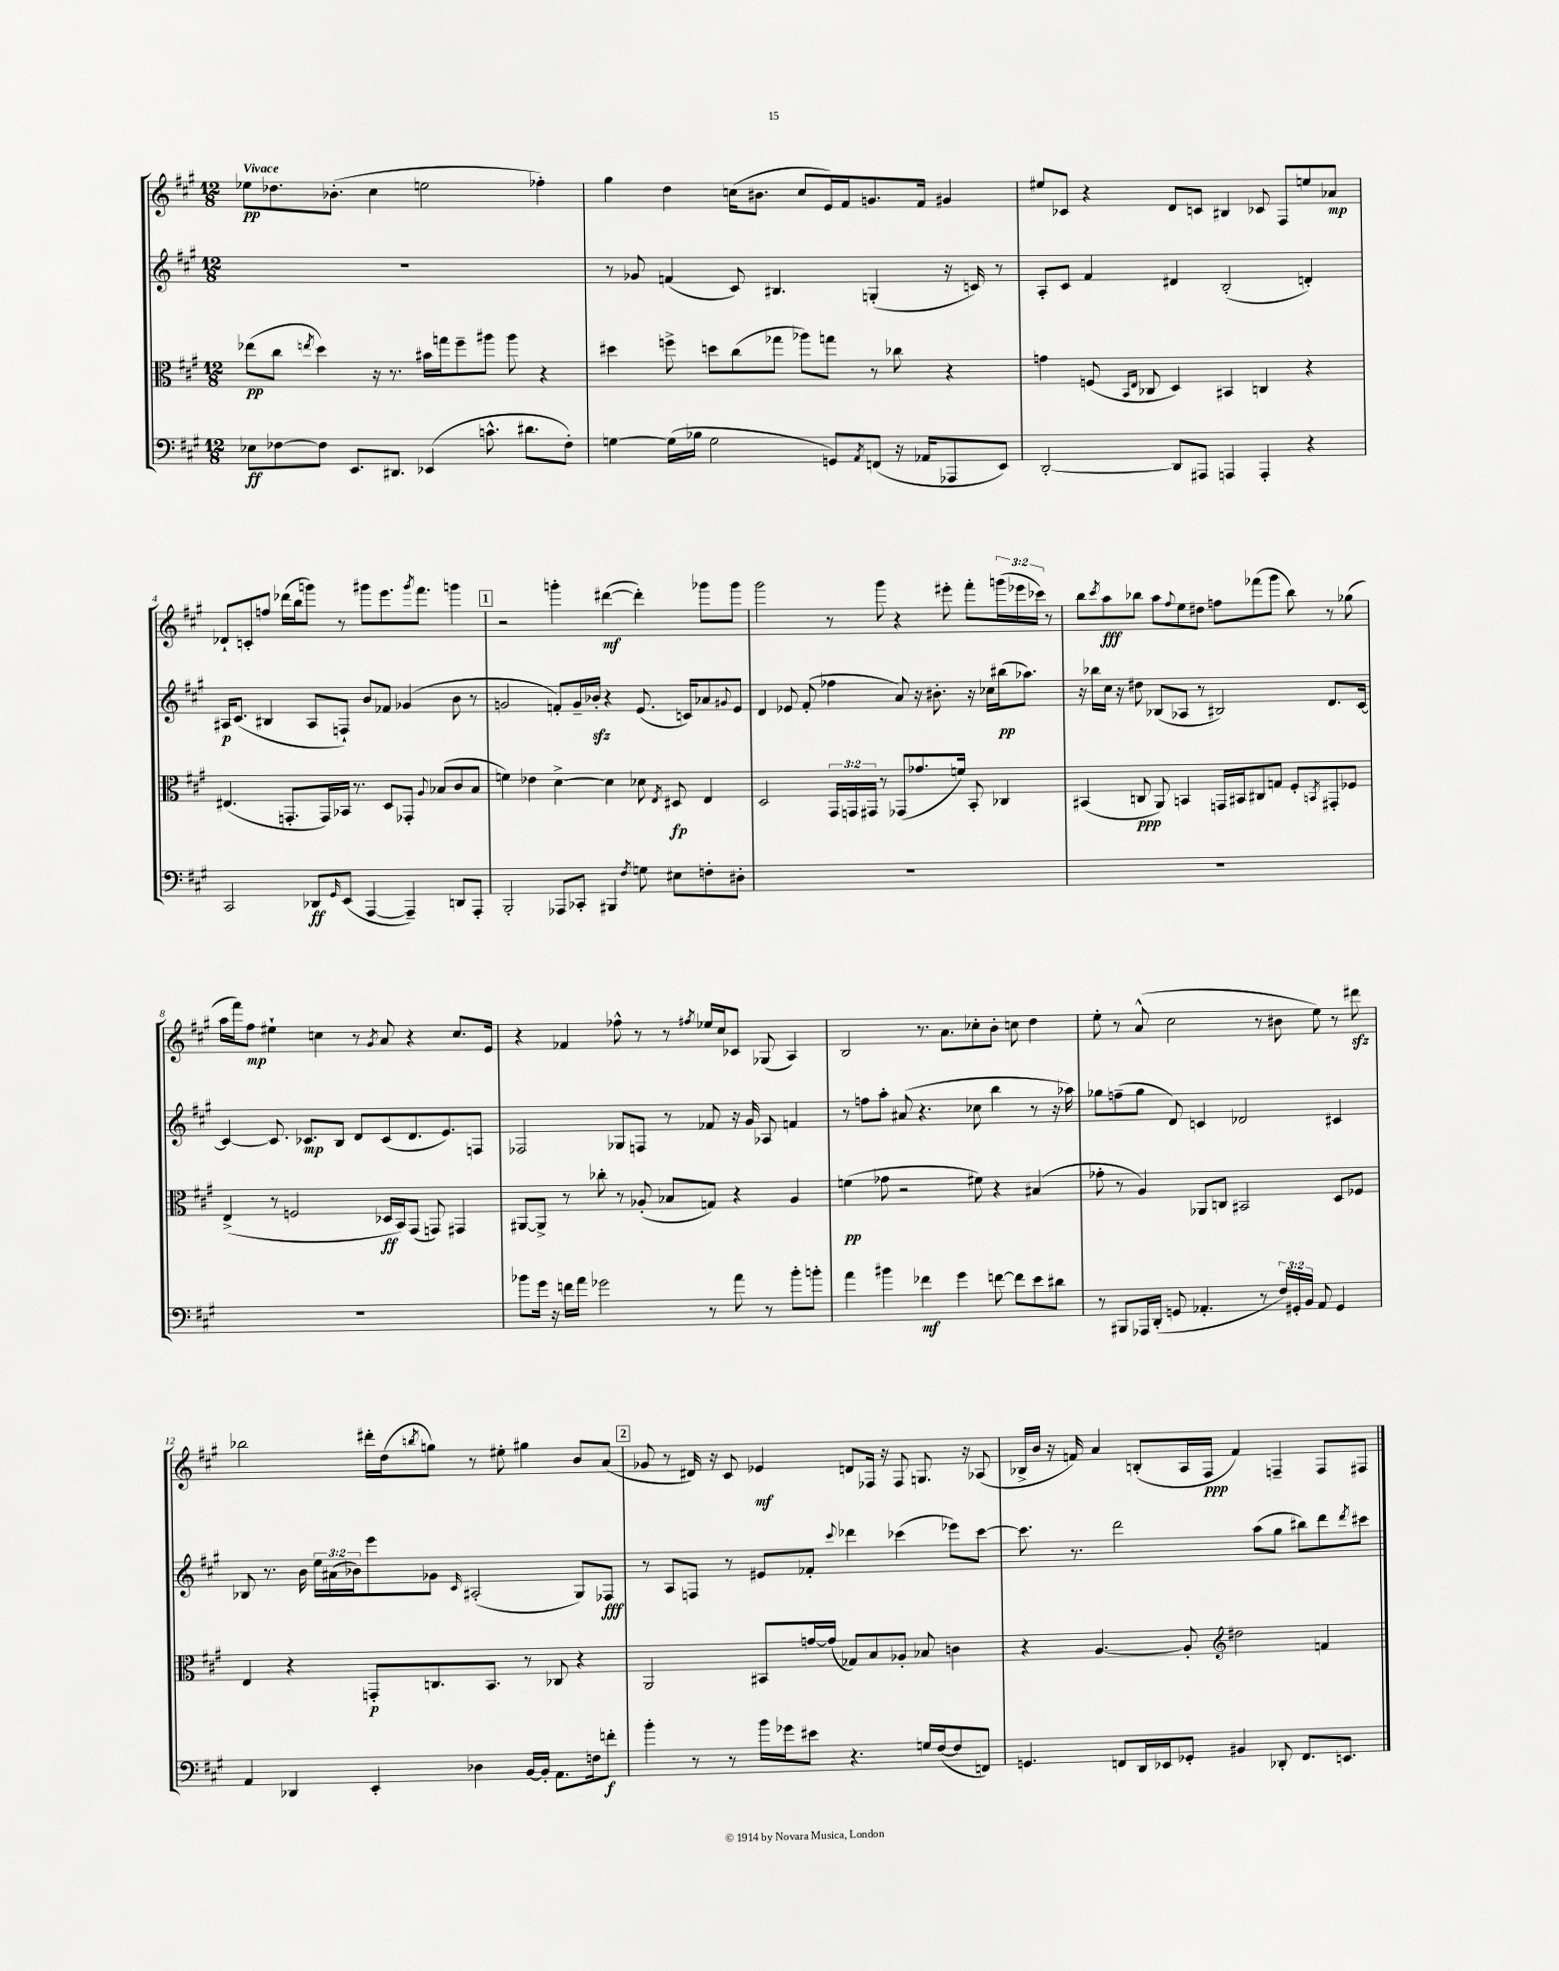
<<
\new StaffGroup <<
\new Staff = "s0" {
    \clef treble \key a \major \numericTimeSignature \time 12/8 \override Staff.TupletNumber.text = #tuplet-number::calc-fraction-text \tempo "Vivace"
    ees''8\pp des''8. bes'8.-.( cis''4 e''2 fes''4-.) |
    gis''4 d''4 c''16( bis'8. c''8 e'16) fis'16 g'8. fis'16 gis'4 |
    eis''8 ces'8 r4 d'8 c'8 bis4 ces'8 fis8 e''8 aes'8\mp |
    des'8-! c'8-. f''8 des'''16( b''16 g'''8) r8 gis'''8 e'''8. \acciaccatura { gis'''8 } fis'''8. g'''4 |
    \mark \markup { \box "1" } r2 g'''4-. dis'''4~\mf( dis'''4-.) ges'''8 ges'''8 |
    gis'''2 r8 gis'''8 r4 eis'''8-. fis'''8-. \tuplet 3/2 { g'''16( ees'''16 ces'''16) } r8 |
    b''8 \acciaccatura { cis'''8 } a''8\fff bes''8 a''8 \appoggiatura { fis''8 } e''8 dis''8 f''8 fes'''8( gis'''8 bes''8) r8 ges''8( |
    a''16 fis'''16) fis''8\mp eis''4-! c''4 r8 \acciaccatura { gis'8 } a'8 r4 c''8. e'16 |
    r4 fes'4 fes''8-^ r8 r8 \acciaccatura { fis''8 } ees''16 cis''16 ces'8 ges8( a4) |
    b2 r8. a'8. ces''8-. b'8-. c''8 d''4 |
    e''8-. r8 a'8-^( cis''2 r8 bis'8 e''8) r8 dis'''8\sfz |
    bes''2 dis'''16-. d''16( \acciaccatura { b''8 } g''8) r8 eis''8-. gis''4 b'8 a'8( |
    \mark \markup { \box "2" } ges'8 r8 dis'16) r16 cis'8 ees'4\mf d'8 fes16 r16 fes8 g8. r16 aes8( |
    bes16-> b'16 r16 f'16) a'4 b8-.( a16 fis16\ppp f'4) f4-- f8 fis8 \bar "|." |
}
\new Staff = "s1" {
    \clef treble \key a \major \numericTimeSignature \time 12/8 \override Staff.TupletNumber.text = #tuplet-number::calc-fraction-text
    R1. |
    r8 ges'8 f'4( cis'8) bis4. g4-.( r16 c'16) r8 |
    a8-. cis'8 fis'4 dis'4 b2-.( d'4-.) |
    ais16\p cis'8.( bis4 ais8 f8-!) b'8 fes'8 ges'4( b'8 r8 |
    \mark \markup { \box "1" } g'2 f'8-.) g'16-- bes'16-.\sfz r4 e'8.( c'16) aes'8 \appoggiatura { gis'8 } e'8 |
    d'4 ees'8 fis'8-.( fes''4 a'8) r16 bis'8.-. r16 ces''16 bis''16\pp( aes''8.) |
    r16 bes''16 cis''16 r16 dis''8 bes8( aes8 r8 bis2) d'8. cis'16~ |
    cis'4~ cis'8. ces'8.\mp b8 d'8 ces'8( d'8. e'8.) f8 |
    fes2 ges8 f8 r8 fes'8 r16 gis'16 aes8 f'4 |
    r8 f''8 a''8-. ais'8( r4. ces''8 b''4 r8 r16 aes''16) |
    ges''8 f''8--( ges''8 d'8) c'4 des'2 cis'4 |
    bes8 r8. b'16 \tuplet 3/2 { e''16 ais'16( bes'16) } e'''8 ges'8 \grace { cis'16 } ais2-.( gis8) fes8\fff |
    \mark \markup { \box "2" } r8 a8 f8 r8 eis'8 fes'8-. \appoggiatura { cis'''8 } des'''4 ces'''4( ees'''8) ces'''8~ |
    ces'''8. r8. d'''2 a''8( gis''8 bis''8) d'''8 \acciaccatura { d'''8 } cis'''8 \bar "|." |
}
\new Staff = "s2" {
    \clef alto \key a \major \numericTimeSignature \time 12/8 \override Staff.TupletNumber.text = #tuplet-number::calc-fraction-text
    ees''8\pp( cis''8 \acciaccatura { e''8 } d''4) r16 r8. bis'16 g''16 fis''8-- ais''8 ais''8 r4 |
    dis''4 f''8-> d''8 cis''8( ges''8 aes''8) g''8 r8 ces''8 r4 |
    g'4 f8( \grace { b,16 e16 } ces8 d4) bis,4 c4 r4 |
    eis4.( g,8.-. g,16) bes,16 r8. d8 ges,8-. \appoggiatura { a8 } bes8( cis'8 bes8 |
    \mark \markup { \box "1" } f'4) ees'4 d'4~-> d'4 des'8 \acciaccatura { e8 } dis8\fp e4 |
    d2 \tuplet 3/2 { gis,16 g,16 gis,16 } r8 ges,8( ges'8. f'16) b,8-. ces4 |
    bis,4( c8\ppp a,8) b,4 g,16 bis,16 cis8 g8 fis8-. \acciaccatura { b,8 } gis,8-. fes8 |
    e4->( r8 f2 des16\ff b,16) gis,8( g,8) gis,4 |
    ais,8~ ais,8-> r8 ces''8-. r8 aes8-.( bes8 g8) r4 aes4 |
    f'4\pp( ges'8 r2 fis'8) r4 bis4( |
    ges'8-. r8 a4) aes,8 c8 bis,2 d8 fes8 |
    e4 r4 g,8-.\p c8. b,8. r8 ces8 r4 |
    \mark \markup { \box "2" } a,2 bis,8 g'16~ g'16( ges8) b8 aes8-. bes8 c'4 |
    r4 a4.~ a8-. \clef treble dis''2 f'4 \bar "|." |
}
\new Staff = "s3" {
    \clef bass \key a \major \numericTimeSignature \time 12/8 \override Staff.TupletNumber.text = #tuplet-number::calc-fraction-text
    ees8\ff fes8~ fes8 e,8. dis,8. ees,4( c'8.-^ dis'8. fes8-.) |
    g4~ g16( bes16 g2 g,8) \acciaccatura { a,8 } f,8( r16 aes,16 aes,,8 e,8) |
    d,2~-. d,8 ais,,8 a,,4 a,,4-. r4 |
    cis,2 des,8\ff \grace { gis,16 } e,8( a,,4~ a,,4--) d,8 a,,8-. |
    \mark \markup { \box "1" } b,,2-. aes,,8 ces,8-. bis,,4 \acciaccatura { fis8 } g8 eis8 f8-. dis8-. |
    R1. |
    R1. |
    R1. |
    bes'8 gis'16 r16 f'16 a'16 ges'2 r8 a'8 r8 bes'8-. b'8-. |
    a'4 bis'4 fes'4\mf gis'4 f'8~ f'8 e'8 dis'8 |
    r8 bis,,8 aes,,16 d,16-.( g,8 aes,4.-. r8 \tuplet 3/2 { fis16) gis,16-. b,16 } aes,8 gis,4 |
    a,4 des,4 e,4-. des4 b,16~ b,16-. a,8. f16 f'8-.\f |
    \mark \markup { \box "2" } b'4-. r8 r8 b'16 ges'16 eis'8 r4. g16 fis16~( fis8 f,8) |
    g,4. f,8 d,16 ees,16 ges,8-. bis,4 des,8-. f,8. e,8. \bar "|." |
}
>>
>>
